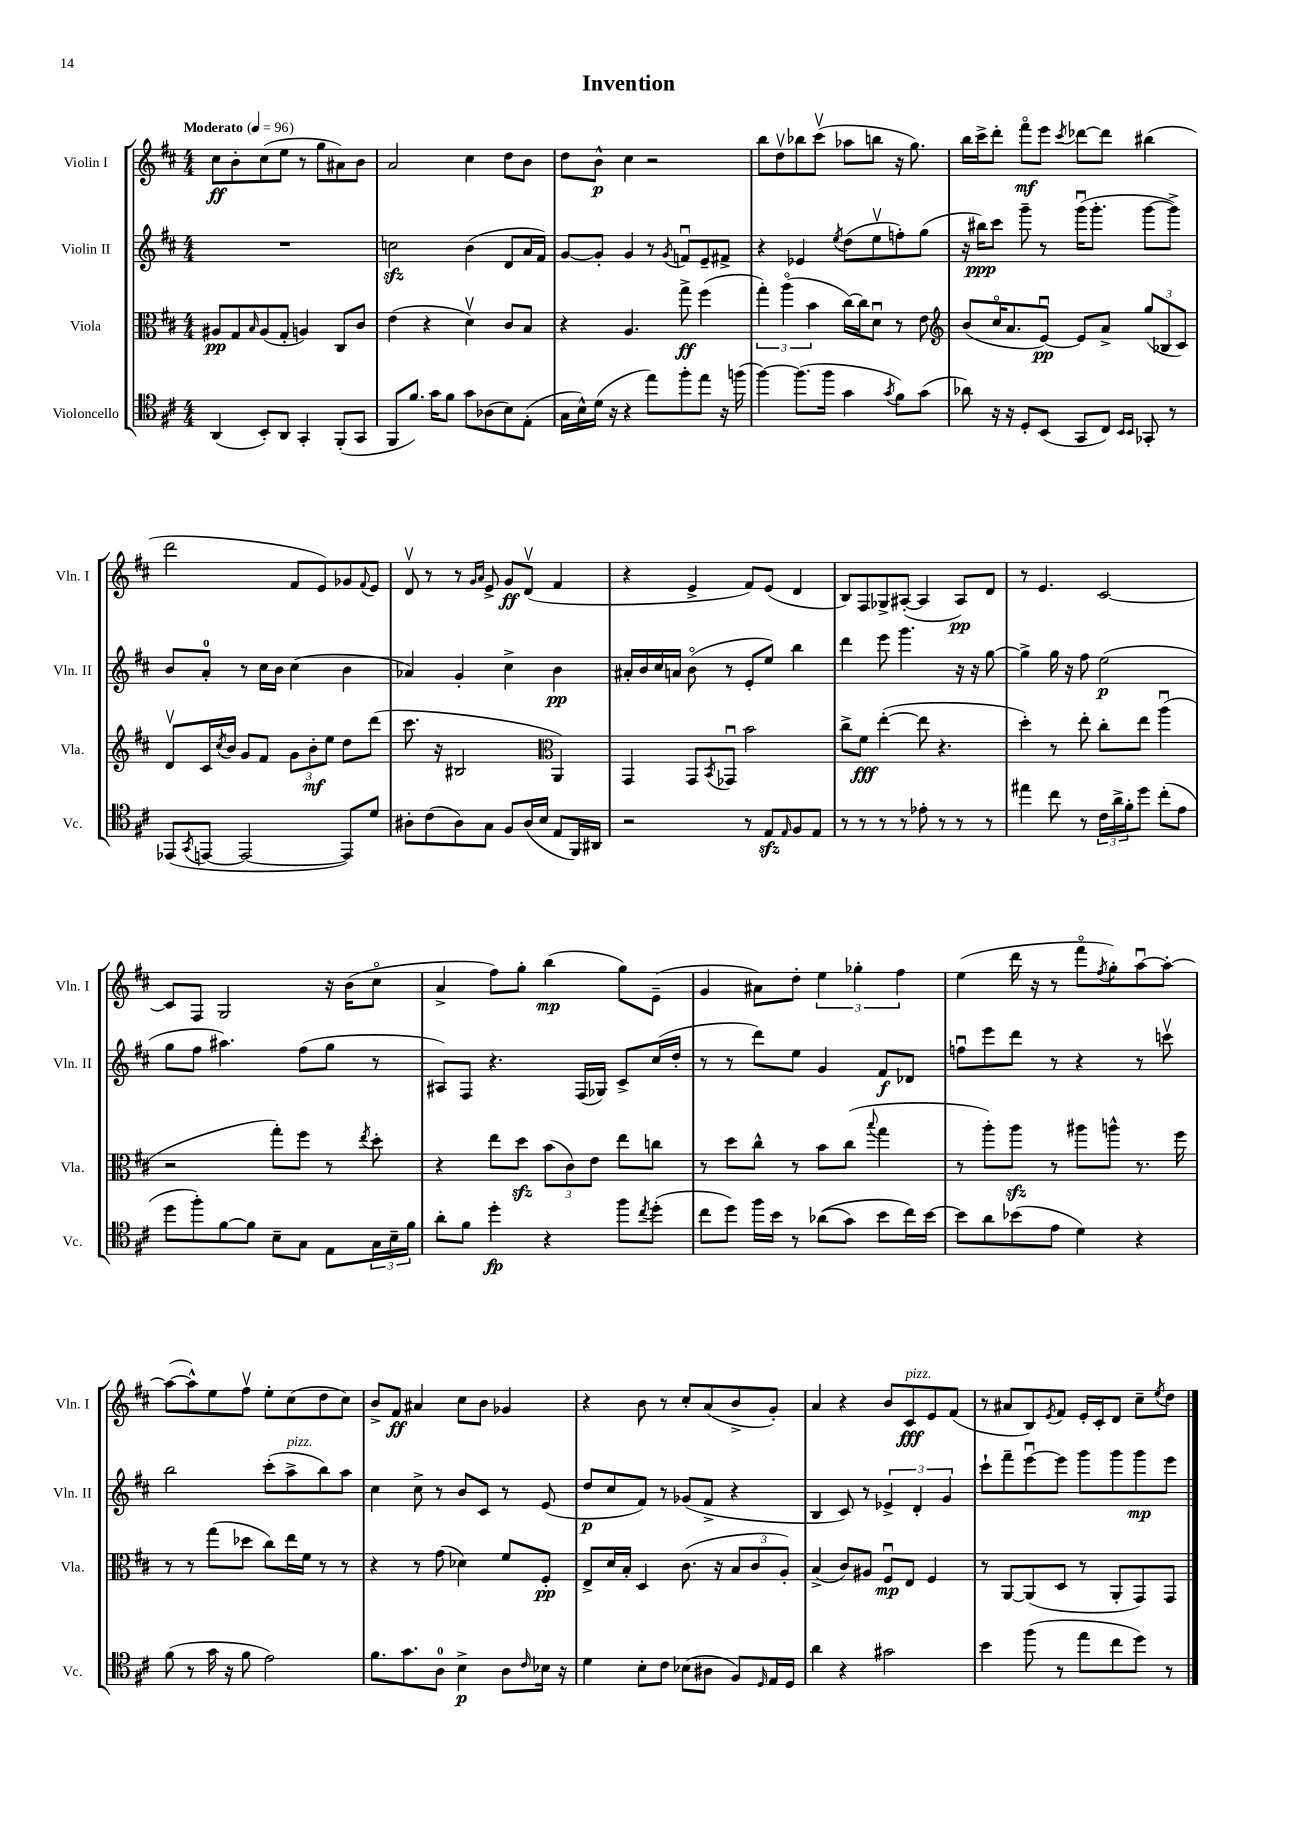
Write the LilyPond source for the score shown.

\header { title = "Invention" }
<<
\new StaffGroup <<
\new Staff = "s0" \with { instrumentName = "Violin I" shortInstrumentName = "Vln. I" } {
    \clef treble \key d \major \numericTimeSignature \time 4/4 \tempo "Moderato" 4 = 96
    cis''8\ff b'8-. cis''8( e''8 r8 g''8 ais'8) b'8 |
    a'2 cis''4 d''8 b'8 |
    d''8 b'8-^\p cis''4 r2 |
    b''8 d''8\upbow bes''8 cis'''8\upbow( aes''8 b''8 r16 g''8.) |
    b''16 cis'''16-> d'''8-. fis'''8\flageolet\mf e'''8 \acciaccatura { cis'''8 } des'''8~ des'''8 bis''4( |
    d'''2 fis'8 e'8) ges'8 \appoggiatura { fis'8 } e'8 |
    d'8\upbow r8 r8 \grace { g'16 a'16 } e'8-> g'8\ff d'8\upbow( fis'4 |
    r4 e'4-> fis'8) e'8( d'4 |
    b8) fis8 ges8-> ais8~-.( ais4 ais8\pp) d'8 |
    r8 e'4. cis'2~ |
    cis'8 fis8 g2 r16 b'16( cis''8\flageolet |
    a'4-> fis''8) g''8-. b''4\mp( g''8) e'8--( |
    g'4 ais'8) d''8-. \tuplet 3/2 { e''4 ges''4-. fis''4 } |
    e''4( d'''16 r16 r8 fis'''8\flageolet \acciaccatura { fis''8 } g''8-.) a''8~\downbow a''8~-. |
    a''8~( a''8-^) e''8 fis''8\upbow e''8-. cis''8( d''8 cis''8) |
    b'8-> fis'8\ff ais'4 cis''8 b'8 ges'4 |
    r4 b'8 r8 cis''8-. a'8( b'8-> g'8-.) |
    a'4 r4 b'8 cis'8\fff^\markup { \italic "pizz." } e'8 fis'8( |
    r8 ais'8 b8) \acciaccatura { e'8 } fis'8 e'16-. cis'16-. d'8 cis''8-- \acciaccatura { e''8 } d''8 \bar "|." |
}
\new Staff = "s1" \with { instrumentName = "Violin II" shortInstrumentName = "Vln. II" } {
    \clef treble \key d \major \numericTimeSignature \time 4/4
    R1 |
    c''2\sfz b'4( d'8 a'16 fis'16) |
    g'8~ g'8-. g'4 r8 \acciaccatura { g'8 } f'8\downbow e'8-- fis'8-> |
    r4 ees'4 \acciaccatura { e''8 } d''8( e''8\upbow f''8-.) g''8( |
    r16 bis''16\ppp) cis'''8 g'''8-- r8 g'''16\downbow( g'''8.-. g'''8~ g'''8->) |
    b'8 a'8-0-. r8 cis''16 b'16 cis''4( b'4 |
    aes'4) g'4-. cis''4-> b'4\pp |
    ais'16-. b'16 cis''16 a'16 b'8\flageolet( r8 e'8-. e''8) b''4 |
    d'''4 e'''8 g'''4. r16 r16 g''8~ |
    g''4-> g''16 r16 fis''8 e''2\p( |
    g''8 fis''8 ais''4.) fis''8( g''8 r8 |
    ais8) fis8 r4. fis16( ges16) cis'8-> cis''16( d''16-. |
    r8 r8 d'''8) e''8 g'4 fis'8\f des'8 |
    f''8\downbow e'''8 d'''8 r8 r4 r8 c'''8\upbow |
    b''2 cis'''8-.( a''8->^\markup { \italic "pizz." } b''8) a''8 |
    cis''4 cis''8-> r8 b'8 cis'8 r8 e'8( |
    d''8\p cis''8 fis'8) r8 ges'8( fis'8-> r4 |
    b4 cis'8) r8 \tuplet 3/2 { ees'4-> d'4-. g'4 } |
    cis'''8-! fis'''8-- e'''8~\downbow e'''8 g'''8 g'''8 g'''8\mp e'''8 \bar "|." |
}
\new Staff = "s2" \with { instrumentName = "Viola" shortInstrumentName = "Vla." } {
    \clef alto \key d \major \numericTimeSignature \time 4/4
    ais8\pp g8 \grace { b16 } ais8( g8-. a4) cis8 cis'8 |
    e'4( r4 d'4\upbow) cis'8 b8 |
    r4 a4. g''8->\ff fis''4( |
    \tuplet 3/2 { g''4-.) a''4\flageolet( b'4 } cis''16~) cis''16 d'8\downbow r8 e'8 |
    \clef treble b'8( cis''16\flageolet a'8. e'8~\downbow\pp) e'8 a'8-> \tuplet 3/2 { g''8( bes8 cis'8) } |
    d'8\upbow cis'16 \acciaccatura { cis''8 } b'16 g'8 fis'8 \tuplet 3/2 { g'8 b'8-.\mf e''8 } d''8 d'''8( |
    cis'''8. r16 bis2 \clef alto a,4) |
    g,4 g,8 \acciaccatura { b,8 } ges,8\downbow b'2 |
    cis''8-> fis'8\fff e''4~-.( e''8 r4. |
    d''4-.) r8 e''8-. cis''8-. e''8 a''4\downbow( |
    r2 g''8-.) fis''8 r8 \acciaccatura { e''8 } d''8-. |
    r4 e''8 d''8\sfz \tuplet 3/2 { b'8( cis'8) e'8 } e''8 c''8 |
    r8 d''8 cis''8-^ r8 b'8 cis''8( \appoggiatura { b''8 } g''4 |
    r8 a''8-.) a''8\sfz r8 ais''8 a''8-^ r8. fis''16 |
    r8 r8 g''8( des''8 cis''8) e''16 fis'16 r8 r8 |
    r4 r8 g'8( des'4) fis'8 fis8-.\pp |
    e8-> d'16 b16-. d4 cis'8.( r16 \tuplet 3/2 { b8 cis'8 a8-.) } |
    b4->( cis'8) ais8 fis8\downbow\mp e8 fis4 |
    r8 a,8~ a,8( d8 r8 a,8-. g,8) g,8 \bar "|." |
}
\new Staff = "s3" \with { instrumentName = "Violoncello" shortInstrumentName = "Vc." } {
    \clef tenor \key d \major \numericTimeSignature \time 4/4
    a,4( b,8-.) a,8 g,4-. fis,8-.( g,8 |
    fis,8 fis'8.) g'16 fis'8 g'8 aes8( b8) e8-.( |
    g16 b16-^) d'16( r16 r4 e''8) fis''8-. e''8 r16 f''16( |
    fis''4~) fis''8.( fis''16 g'4 \acciaccatura { g'8 } fis'8) g'8( |
    aes'8) r16 r16 d8-. b,8( g,8 cis8) \grace { b,16 b,16 } ges,8-. r8 |
    ees,8( \acciaccatura { g,8 } e,8~ e,2~ e,8) d'8 |
    ais8-. cis'8( ais8) g8 fis8 ais16( b16 e8 fis,16) ais,16 |
    r2 r8 e8\sfz \grace { e16 } fis8 e8 |
    r8 r8 r8 r8 ees'8-. r8 r8 r8 |
    eis''4 cis''8 r8 \tuplet 3/2 { cis'16 a'16-> fis'16-. } d''8 cis''8-.( e'8 |
    d''8 fis''8-.) fis'8~ fis'8 b8-- g8 e8 \tuplet 3/2 { g16 b16-- fis'16 } |
    a'8-. fis'8 d''4-.\fp r4 fis''8 \acciaccatura { cis''8 } d''8-.( |
    cis''8 d''8) fis''16 b'16 r8 aes'8(\( g'8) b'8 cis''16\) b'16~ |
    b'8 a'8 bes'8( e'8 d'4) r4 |
    fis'8( r8 g'16 r16 fis'8 e'2) |
    fis'8. g'8. a8-0 b4->\p a8 \grace { cis'16 } bes16 r16 |
    d'4 b8-. cis'8 bes8( ais8 fis8) \grace { d16 } e16 d16 |
    a'4 r4 gis'2 |
    b'4 fis''8( r8 e''8 cis''8 d''8) r8 \bar "|." |
}
>>
>>
\layout { \context { \Score \remove "Bar_number_engraver" } }
